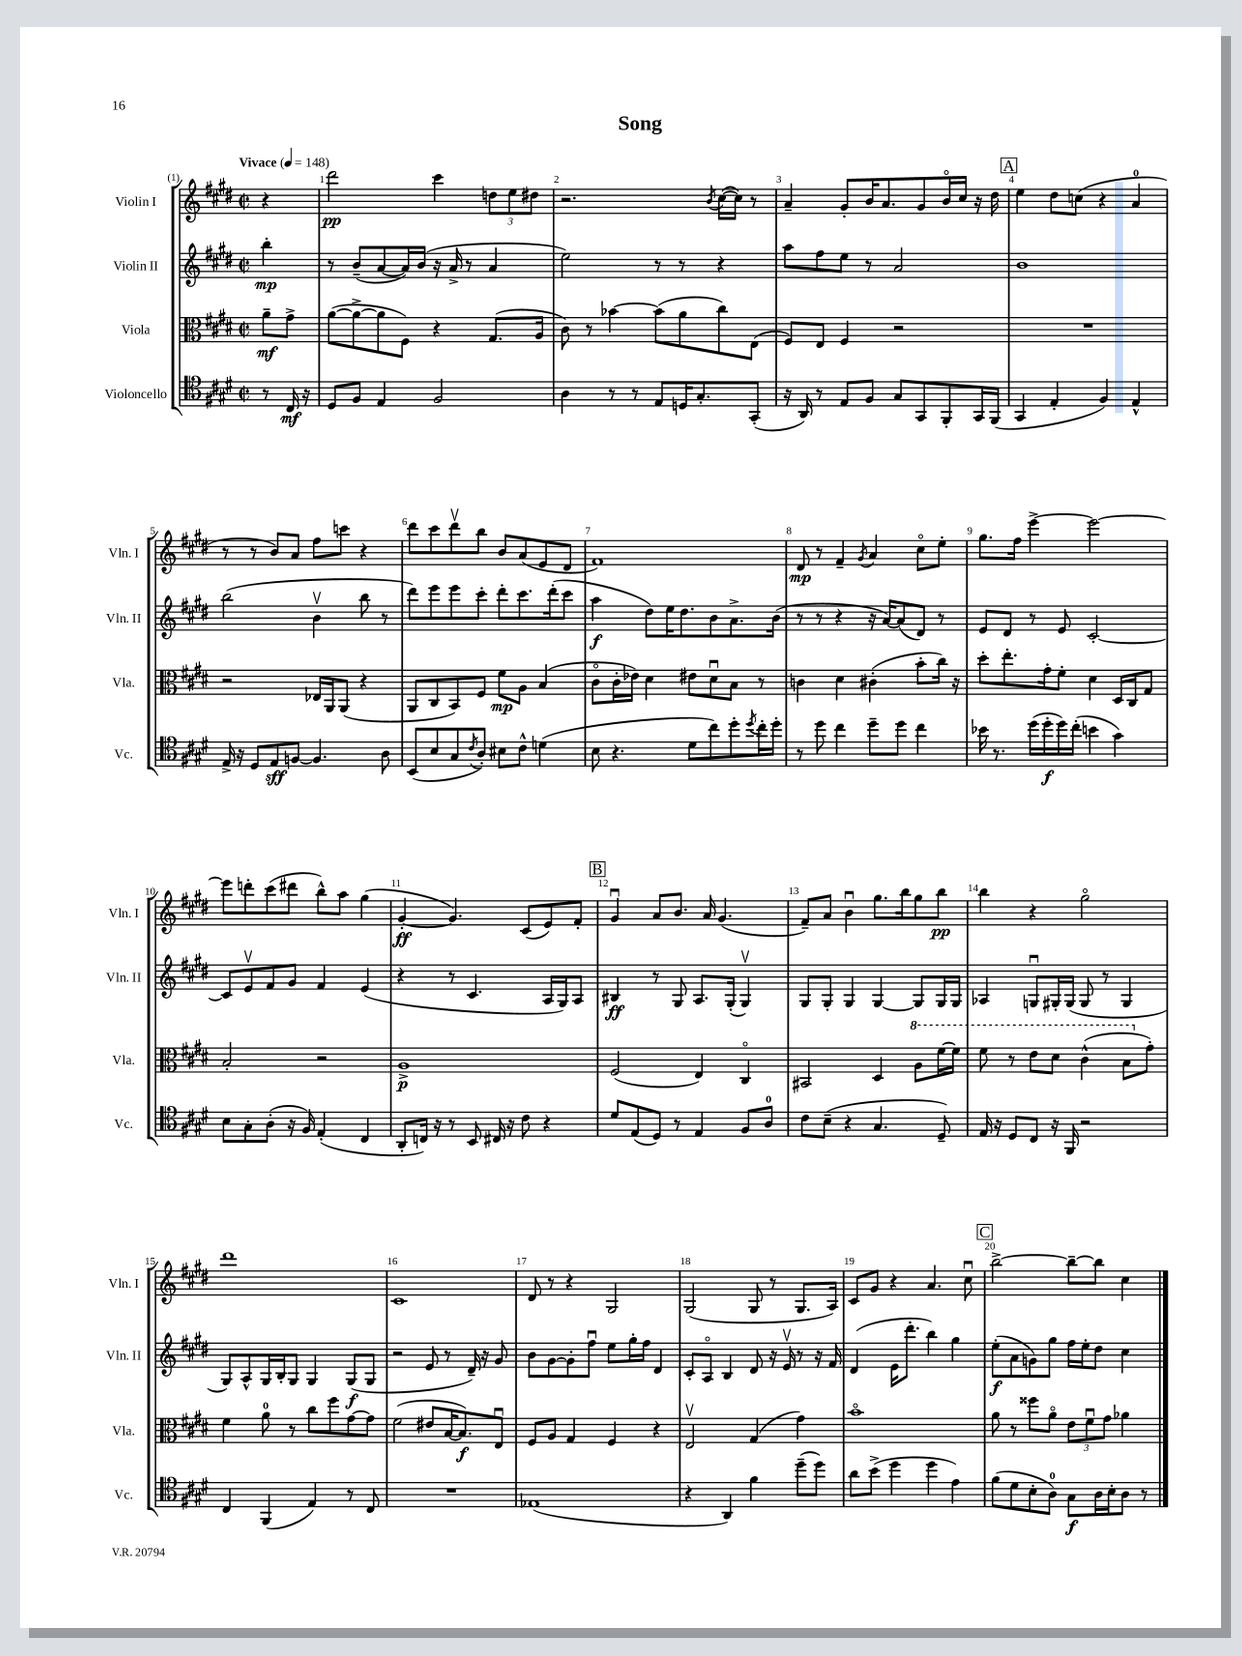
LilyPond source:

\header { title = "Song" }
<<
\new StaffGroup <<
\new Staff = "s0" \with { instrumentName = "Violin I" shortInstrumentName = "Vln. I" } {
    \clef treble \key e \major \defaultTimeSignature \time 2/2 \partial 4 \tempo "Vivace" 4 = 148
    r4 |
    dis'''2\pp cis'''4 \tuplet 3/2 { d''8 e''8 dis''8 } |
    r2. \acciaccatura { b'8 } cis''16~( cis''16) r8 |
    a'4-- gis'8-. b'16 a'8. gis'8 b'16\flageolet cis''16 r16 dis''16 |
    \mark \markup { \box "A" } e''4 dis''8 c''8( r4 a'4-0 |
    r8 r8 b'8) a'8 fis''8 c'''8 r4 |
    dis'''8 cis'''8 dis'''8\upbow b''8 b'8 a'8( e'8 dis'8 |
    fis'1) |
    dis'8\mp r8 fis'4-- \acciaccatura { gis'8 } a'4 cis''8\flageolet e''8-. |
    gis''8. fis''16 e'''4~-> e'''2~ |
    e'''8 d'''8-. cis'''8( dis'''8 b''8-^) a''8 gis''4( |
    gis'4~-.\ff gis'4.) cis'8( e'8) fis'8-. |
    \mark \markup { \box "B" } gis'4\downbow a'8 b'8. a'16 gis'4.( |
    fis'8--) a'8 b'4\downbow gis''8. b''16 gis''8 b''8\pp |
    b''4 r4 gis''2\flageolet |
    dis'''1 |
    cis'1 |
    dis'8 r8 r4 gis2 |
    gis2( gis8 r8 gis8. a16) |
    cis'8 gis'8 r4 a'4. cis''8\downbow |
    \mark \markup { \box "C" } b''2~-> b''8~-- b''8 cis''4 \bar "|." |
}
\new Staff = "s1" \with { instrumentName = "Violin II" shortInstrumentName = "Vln. II" } {
    \clef treble \key e \major \defaultTimeSignature \time 2/2 \partial 4
    b''4-.\mp |
    r8 b'8--( a'8~ a'16) b'16( r16 a'16-> r8 a'4 |
    e''2) r8 r8 r4 |
    a''8 fis''8 e''8 r8 a'2 |
    \mark \markup { \box "A" } b'1 |
    b''2( b'4\upbow b''8 r8 |
    dis'''8) e'''8 e'''8 cis'''8-. dis'''8-. cis'''8. dis'''16-.( cis'''8 |
    a''4\f dis''8) e''16 dis''8. b'8 a'8.-> b'16( |
    r8 r8 r4 r16 a'16~) a'8( dis'8) r8 |
    e'8 dis'8 r8 e'8 cis'2~-. |
    cis'8 e'8\upbow fis'8 gis'8 fis'4 e'4( |
    r4 r8 cis'4. a16 gis16) a8 |
    \mark \markup { \box "B" } bis4\ff r8 gis8 a8. gis16-.( gis4\upbow) |
    gis8 gis8-. gis4 gis4~ gis8 gis16 gis16 |
    aes4 g8\downbow gis16-. gis16( gis8 r8 gis4 |
    gis8) a8-^ gis16 b16-. gis8 gis4 gis8\f( gis8 |
    r2 e'8 r8 dis'16--) r16 gis'8 |
    b'8 gis'8~ gis'8-. fis''8\downbow e''8 gis''16-. fis''16 dis'4 |
    cis'8-. a8\flageolet b4 dis'8 r16 e'16\upbow r8 r16 fis'16 |
    dis'4( e'16 dis'''8.-. b''4) gis''4 |
    \mark \markup { \box "C" } e''8-.\f( a'8 g'8) gis''8 fis''16 e''16-. dis''8 cis''4 \bar "|." |
}
\new Staff = "s2" \with { instrumentName = "Viola" shortInstrumentName = "Vla." } {
    \clef alto \key e \major \defaultTimeSignature \time 2/2 \partial 4
    a'8--\mf gis'8-> |
    a'8~( a'8~-> a'8 fis8) r4 gis8.( a16 |
    cis'8) r8 bes'4~ bes'8( a'8 cis''8) e8( |
    fis8) e8 fis4 r2 |
    \mark \markup { \box "A" } R1 |
    r2 ees16 a,16 a,8( r4 |
    a,8 cis8 b,8) fis8 fis'8\mp a8 b4( |
    cis'8\flageolet cis'16-. ees'16) dis'4 eis'8 dis'8\downbow b8 r8 |
    c'4 dis'4 cis'4-.( b'8-. cis''16) r16 |
    dis''8-. e''8.-. gis'16-. fis'8-. dis'4 dis16 cis16 gis8 |
    b2-. r2 |
    a1->\p |
    \mark \markup { \box "B" } fis2( e4) cis4\flageolet |
    bis,2 dis4 \ottava #1 a'8 fis''16~ fis''16 |
    fis''8 r8 e''8 dis''8 cis''4-^( b'8 \ottava #0 gis'8-.) |
    fis'4 a'8-0 r8 cis''8 fis''8 gis'8~ gis'8 |
    fis'2( eis'8 b16~ b8.\f) e8\downbow |
    fis8 a8 gis4 fis4 r4 |
    e2\upbow gis4( gis'4) |
    b'1\flageolet |
    \mark \markup { \box "C" } a'8 r8 fisis''8 a'8\flageolet \tuplet 3/2 { e'8 fis'8\downbow gis'8 } aes'4 \bar "|." |
}
\new Staff = "s3" \with { instrumentName = "Violoncello" shortInstrumentName = "Vc." } {
    \clef tenor \key e \major \defaultTimeSignature \time 2/2 \partial 4
    r8 cis16\mf r16 |
    dis8 fis8 e4 fis2 |
    a4 r8 r8 e8 d16 gis8.-. gis,8-.( |
    r16 a,16) r8 e8 fis8 gis8 gis,8 fis,8-. gis,16 fis,16( |
    \mark \markup { \box "A" } gis,4 e4-. fis4) e4-^ |
    e16-> r16 dis8 e8\sff f8~ f4. a8 |
    b,8( b8 gis8 \acciaccatura { cis'8 } a8-.) bis8 cis'8-^ d'4( |
    b8 r4. dis'8 cis''8) dis''8-. \acciaccatura { dis''8 } cis''16-. dis''16-. |
    r8 dis''8 cis''4 dis''8-- dis''8 cis''4 |
    bes'16 r8. dis''16( dis''16-.\f dis''16) cis''16-.( b'4 gis'4) |
    b8 gis8-. a8-.( r16 fis16) e4-.( cis4 |
    a,8-. c16) r16 r8 b,8 cis16 r16 cis'8 r4 |
    \mark \markup { \box "B" } dis'8 e8( dis8) r8 e4 fis8 a8-0 |
    cis'8 b8--( r4 gis4. dis8--) |
    e16 r16 dis8 cis8 r16 fis,16 r2 |
    cis4 fis,4( e4) r8 cis8 |
    R1 |
    ees1( |
    r4 a,4) fis'4 dis''8--( dis''8) |
    a'8 b'8->( dis''4 dis''4 e'4) |
    \mark \markup { \box "C" } fis'8( dis'8 b8-. a8-0) gis8\f a16 b16-. a8 r8 \bar "|." |
}
>>
>>
